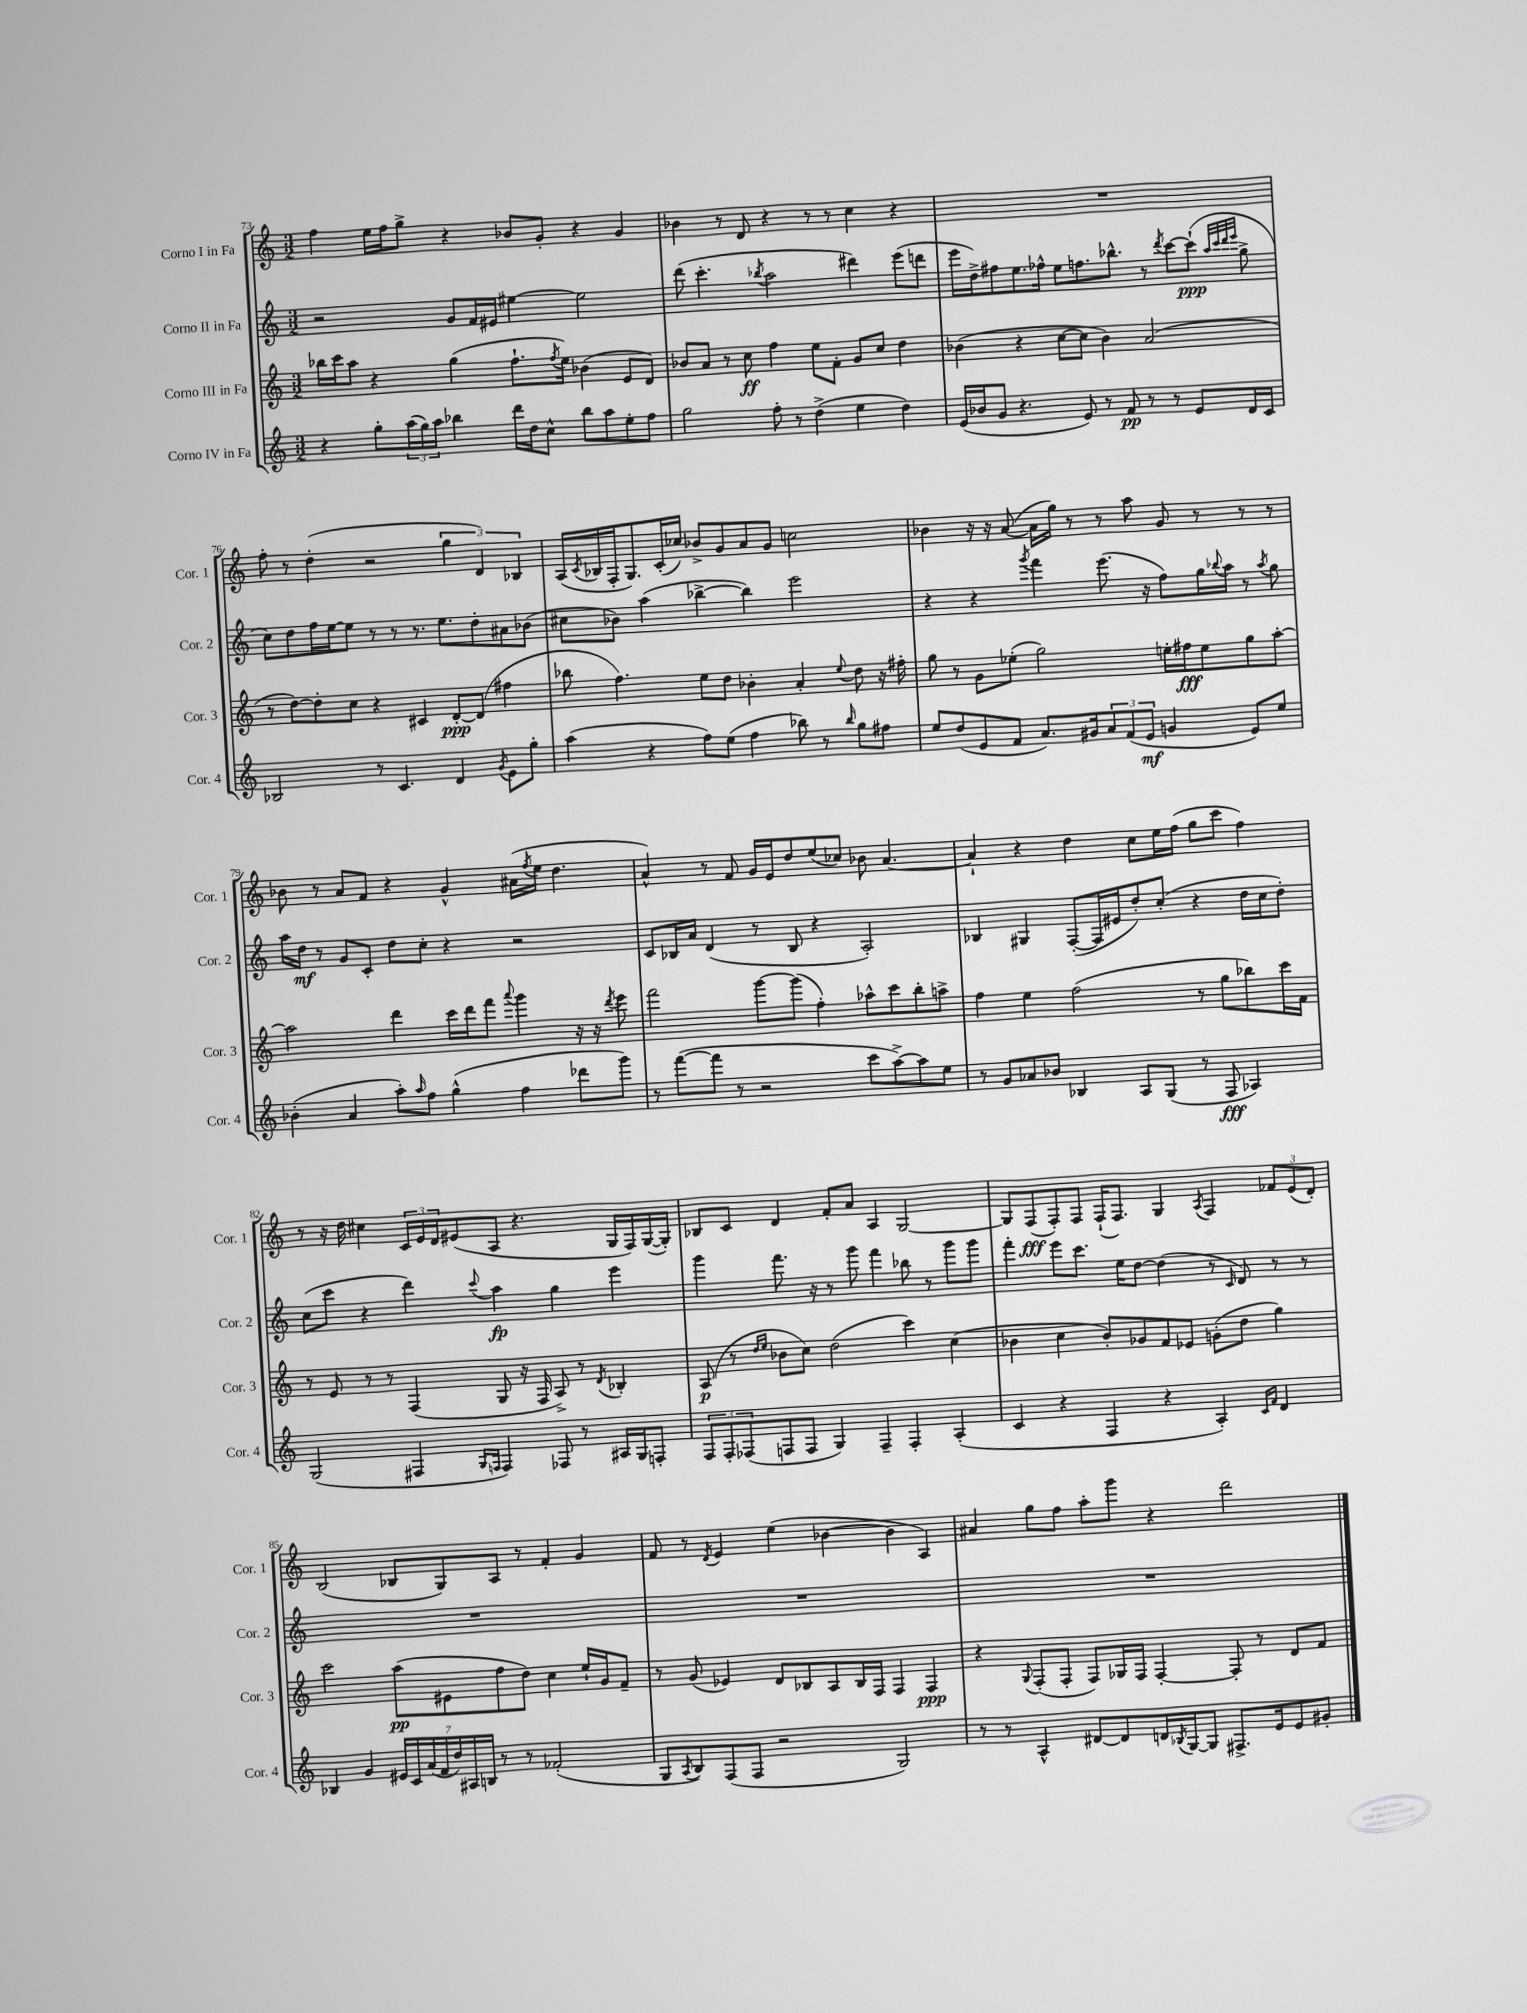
<<
\new StaffGroup <<
\new Staff = "s0" \with { instrumentName = "Corno I in Fa" shortInstrumentName = "Cor. 1" } {
    \clef treble \key c \major \numericTimeSignature \time 3/2
    f''4 e''16 f''16 g''8-> r4 bes'8 g'8-. r4 g'4 |
    bes'4 r8 d'8 r4 r8 r8 c''4 r4 |
    R1. |
    f''8-. r8 d''4-.( r2 \tuplet 3/2 { g''4 d'4) bes4 } |
    a16( \acciaccatura { c'8 } bes16 f16-. g8.) c'16-.( ces''16) bes'8-> g'8 a'8 g'8 c''2 |
    bes'4 r16 r16 a'8~( a'16 g''16) r8 r8 a''8 g'8 r8 r8 r8 |
    bes'8 r8 a'8 f'8 r4 g'4-^ ais'16( \acciaccatura { f''8 } e''16 d''4. |
    a'4-^) r8 f'8 g'16 e'16 d''8 e''8( ces''8) bes'8 a'4.~ |
    a'4-! r4 d''4 c''8 e''16 f''16( g''8 c'''8 f''4) |
    r8 r16 d''16 cis''4 \tuplet 3/2 { c'16 e'16 d'16 } eis'8( a8 r4. g16 f16) g16~( g16-.) |
    bes8 c'8 d'4 f'8-. a'8 a4 g2~ |
    g8 f8\fff( f8-.) f8 f16-!( f8.) g4 \acciaccatura { a8 } f4 \tuplet 3/2 { fes'8 e'8( d'8-.) } |
    b2( bes8 g8) a8 r8 f'4-. g'4 |
    f'8 r8 \acciaccatura { d'8 } e'4 e''4( bes'4~ bes'4 a4) |
    ais'4 g''8 f''8 a''8-. g'''8 r4 d'''2 \bar "|." |
}
\new Staff = "s1" \with { instrumentName = "Corno II in Fa" shortInstrumentName = "Cor. 2" } {
    \clef treble \key c \major \numericTimeSignature \time 3/2
    r2 g'8 f'16 eis'16 eis''4~ eis''2 |
    d'''8( c'''4.-. \acciaccatura { bes''8 } a''2 dis'''4) e'''8( d'''8 |
    e'''16 d''16->) fis''8 e''8. fes''16-^ e''8 f''8. bes''8.-^ r8 \acciaccatura { d'''8 } c'''8~ c'''8-!\ppp( \grace { a''32 c'''32 d'''32 e'''32 } g''8-> |
    c''8) d''8 f''16 e''16~ e''8 r8 r8 r8. e''8. d''8-. ais'8 bes'8( |
    cis''8 bes'8) a''4( bes''4~-> bes''4) e'''2 |
    r4 r4 \acciaccatura { g'''8 } f'''4 e'''8.( r16 f''8) g''16 \appoggiatura { bes''8 } a''16 r8 \acciaccatura { a''8 } g''8 |
    a''16 d''16\mf r8 g'8 c'8-. d''8 c''8-. r4 r2 |
    c'8 bes16 a'16 d'4( r8 bes8 r4 a2-.) |
    bes4 gis4 f8~-.( f16 eis'16 d''8-.) c''8-.( r4 d''16 c''16 d''8-.) |
    c''8( c'''8 r4 d'''4) \appoggiatura { c'''8 } a''4\fp g''4 e'''4 |
    g'''4 f'''8. r16 r8 g'''8 f'''4 bes''8 r8 g'''8 g'''8 |
    f'''4-. e'''8 c'''8. e''16 d''8~ d''4( r8 \grace { c'16 } d'8) r8 r8 |
    R1. |
    R1. |
    R1. \bar "|." |
}
\new Staff = "s2" \with { instrumentName = "Corno III in Fa" shortInstrumentName = "Cor. 3" } {
    \clef treble \key c \major \numericTimeSignature \time 3/2
    bes''16 c'''16 a''8 r4 g''4( f''8.-! \acciaccatura { f''8 } e''16) bes'4( e'8 d'8) |
    bes'8 a'8 r8 c''8\ff f''4 e''8 f'8-. g'8 c''8 d''4 |
    bes'4( r4 c''8~ c''8 bes'4) a'2( |
    r8 d''8~) d''8-. c''8 r4 cis'4 d'8~-.\ppp d'8( fis''4 |
    bes''8 f''4.) e''8 d''8 bes'4-. a'4-. \appoggiatura { e''8 } d''8 r16 fis''16-. |
    g''8 r8 g'8 ees''8-.( g''2) e''16-. fis''16\fff e''8 g''8 a''8~-. |
    a''2 d'''4 c'''16 d'''16 f'''8 \appoggiatura { a'''8 } g'''4 r16 r16 \acciaccatura { d'''8 } e'''8 |
    f'''2 g'''8~ g'''8( f''4-.) aes''8-^ c'''8 b''8-. a''8-> |
    f''4 e''4 f''2( r8 g''8 bes''8) c'''16 f'16 |
    r8 e'8 r8 r8 f4( g8 r16 f16 a8->) r8 \acciaccatura { d'8 } bes4-. |
    a8\p( r8 \grace { d''16 e''16 } bes'8 c''8) d''2( c'''4) c''4( |
    bes'4 c''4 bes'8-.) ges'8 f'8 ees'8 g'8-.( d''8 g''4) |
    c'''2 a''8\pp( eis'8 f''8 d''8) c''4 e''16-! g'16 f'8-- |
    r8 g'8( ees'4) d'8 bes8 a8 bes16 f16 f4 f4\ppp |
    r4 \appoggiatura { g8 } f8-.( f8-. f8) ges16 f16 f4~-. f8-. r8 d'8 f'8 \bar "|." |
}
\new Staff = "s3" \with { instrumentName = "Corno IV in Fa" shortInstrumentName = "Cor. 4" } {
    \clef treble \key c \major \numericTimeSignature \time 3/2
    r4 g''8-. \tuplet 3/2 { a''16( g''16) a''16 } bes''4 d'''16 d''16 c''8-^ bes''8 a''8 e''8-. f''8 |
    g''2 f''8-. r8 d''4->( e''4 d''4) |
    e'16( bes'16 g'8 r4. e'8) r8 f'8\pp r8 r8 e'8 d'16 c'16 |
    bes2 r8 c'4. d'4 \acciaccatura { g'8 } e'8 g''8-. |
    a''4( r4 f''8) e''8( f''4 bes''8) r8 \grace { bes''16 } g''8 fis''8 |
    e''8 d''8( e'8 f'8 a'8.) gis'16 \tuplet 3/2 { a'8 f'8( e'8\mf } g'4 e'8) e''8 |
    bes'4-.( a'4 a''8-.) \grace { a''16 } f''8 g''4-^( f''4 des'''8 g'''8) |
    r8 f'''8~( f'''8 r8 r2 c'''8 a''8~->) a''8 e''8 |
    r8 g'8 aes'8 bes'8 bes4 a8 g8( r8 f8\fff aes4) |
    g2( fis4 \grace { g16 f16 } f4) fes8 r8 ais16 g16 f8-. |
    \tuplet 3/2 { f8 f8-. fes8( } f8 f8 g4) f4-- f4-. a4-.( |
    c'4 r4 f4 r4 a4-.) \grace { c'16 f'16 } d'4 |
    bes4 g'4 \tuplet 7/4 { eis'16 c'16 a'16( f'16 d''16) ais16 b16 } r8 r8 fes'2-.( |
    g8 \acciaccatura { a8 } b8) f8( f8 r2 g2) |
    r8 r8 a4-^ dis'8~ dis'8 d'16 \acciaccatura { bes8 } g16~ g8 fis8.-> e'16 e'8 gis'8-. \bar "|." |
}
>>
>>
\layout { \context { \Score currentBarNumber = #73 } }
